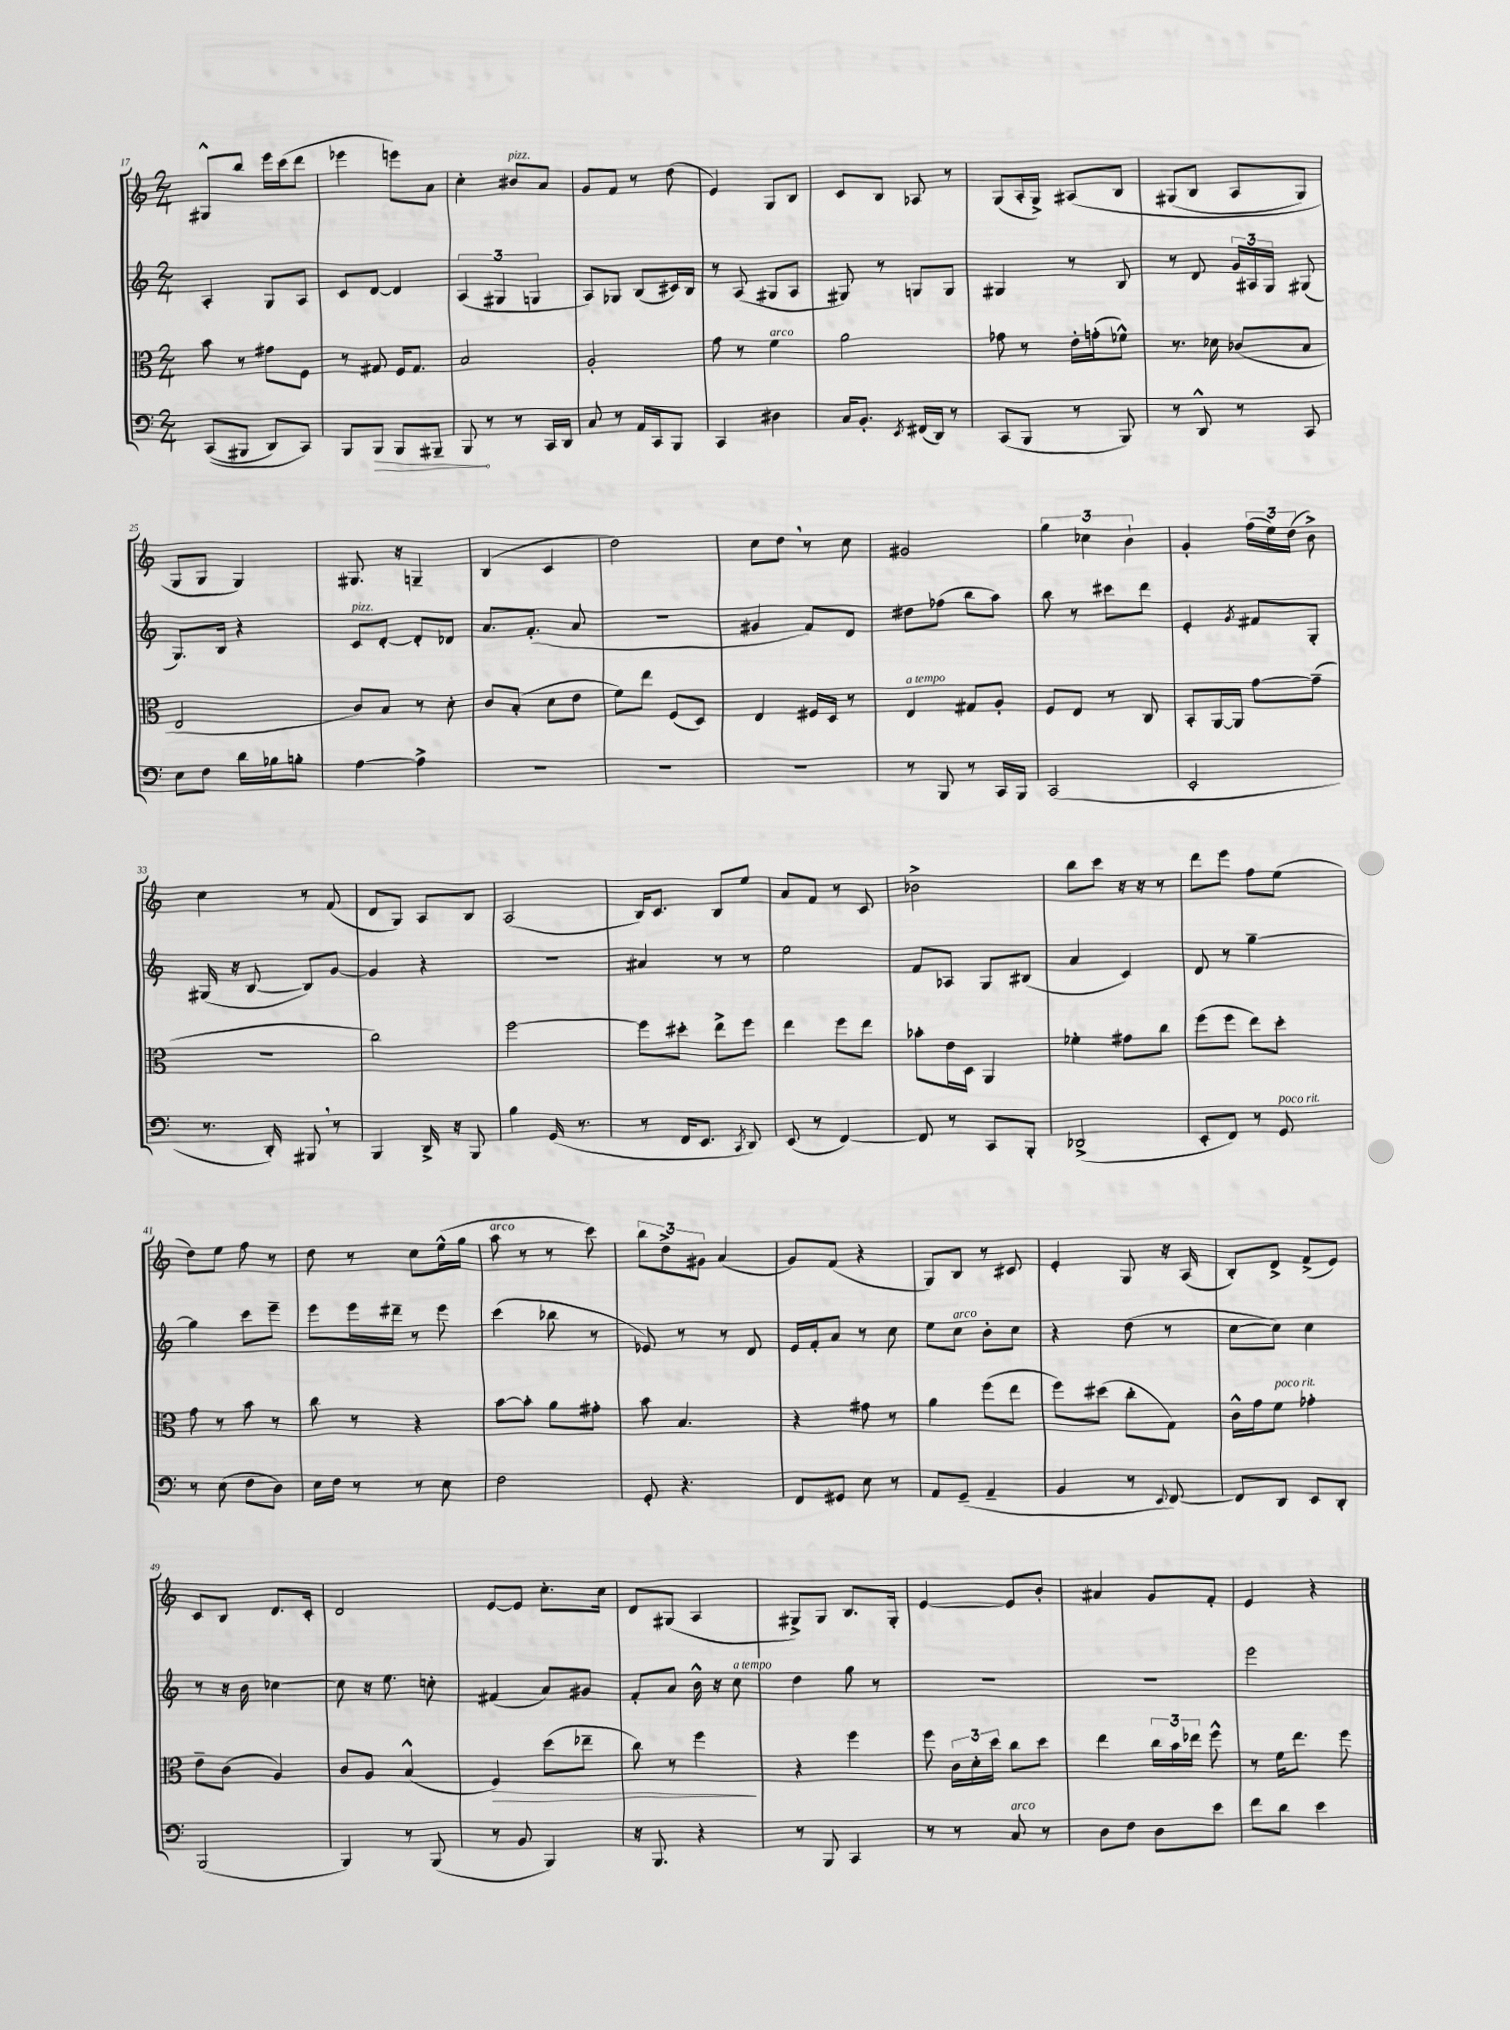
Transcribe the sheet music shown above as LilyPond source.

<<
\new StaffGroup <<
\new Staff = "s0" {
    \clef treble \key c \major \numericTimeSignature \time 2/4
    \autoBeamOff gis8[-^ b''8] e'''16[ c'''16( d'''8] |
    ees'''4 e'''8[) a'8] |
    c''4-. bis'8[^\markup { \italic "pizz." } a'8] |
    g'8[ f'8] r8 d''8( |
    e'4) g8[ b8] |
    c'8[ b8] aes8 r8 |
    g8[( a16-. g16]->) ais8[\( b8] |
    gis8[( b8] a8[ gis8]) |
    g8[ g8] g4\) |
    gis8. r16 g4-- |
    b4( c'4 |
    d''2) |
    c''8[ d''8] \breathe r8 c''8 |
    gis'2 |
    \tuplet 3/2 { g''4 ces''4 b'4-! } |
    g'4-. \tuplet 3/2 { f''16[( e''16) d''16]( } b'8->) |
    c''4 r8 f'8( |
    d'8[ g8]) a8[ b8] |
    a2( |
    b16[) c'8.] b8[ e''8] |
    a'8[ f'8] r8 c'8 |
    bes'2-> |
    b''8[ c'''8] r16 r16 r8 |
    d'''8[ e'''8] f''8[ e''8]( |
    d''8[) e''8] f''8 r8 |
    d''8 r8 c''8[ e''16-^( g''16] |
    a''8^\markup { \italic "arco" } r8 r8 c'''8) |
    \tuplet 3/2 { b''8[ d''8-> gis'8] } a'4( |
    g'8[) f'8]( r4 |
    g8[) b8] r8 cis'8 |
    e'4-. g8 r16 a16( |
    b8[-.) d'8]-> f'8[->( e'8]) |
    c'8[ b8] d'8.[ c'16]-. |
    d'2 |
    e'8[~ e'8] c''8.[-. c''16] |
    d'8[ gis8]( a4 |
    gis8[->) gis8] b8.[ gis16]-. |
    e'4~ e'8[ b'8]-. |
    ais'4 g'8[ f'8]-. |
    e'4 r4 \bar "|." |
}
\new Staff = "s1" {
    \clef treble \key c \major \numericTimeSignature \time 2/4
    \autoBeamOff a4-. g8[ a8] |
    c'8[ d'8]~ d'4 |
    \tuplet 3/2 { a4( gis4 g4 } |
    a8[) ges8] b8[( cis'16) b16] |
    r8 a8( gis8[ a8] |
    gis8) r8 g8[ g8] |
    gis4 r8 b8 |
    r8 d'8 \tuplet 3/2 { g'16[ ais16 g16] } gis8( |
    g8.[) b16] r4 |
    c'8[^\markup { \italic "pizz." } d'8]~-. d'8[-. des'8] |
    a'8.[ f'8.]-.( a'8 |
    r2 |
    gis'4 f'8[) d'8] |
    dis''8[ fes''8]( b''8[ a''8]) |
    b''8 r8 cis'''8[ d'''8] |
    e'4-. \acciaccatura { g'8 } fis'8[ g8]-. |
    gis16( r16 b8~ b8[) g'8]~ |
    g'4 r4 |
    R2 |
    ais'4 r8 r8 |
    e''2 |
    f'8[ aes8] g8[ bis8]( |
    a'4 c'4) |
    d'8 r8 g''4~-- |
    g''4 c'''8[ e'''8]-- |
    e'''8[ e'''16 dis'''16]-- r8 e'''8 |
    c'''4( bes''8 r8 |
    ees'8) r8 r8 d'8 |
    e'16[ f'16-. a'8] r8 c''8 |
    e''8[ c''8]^\markup { \italic "arco" } b'8[-. c''8] |
    r4 d''8( r8 |
    c''8[~ c''8]) c''4 |
    r8 r16 b'16 ces''4~ |
    ces''8 r16 e''8. c''8-. |
    fis'4( a'8[) gis'8] |
    f'8[-. a'8] b'16-^ r16 c''8^\markup { \italic "a tempo" } |
    d''4 g''8 r8 |
    R2 |
    R2 |
    e'''2 \bar "|." |
}
\new Staff = "s2" {
    \clef alto \key c \major \numericTimeSignature \time 2/4
    \autoBeamOff b'8 r8 gis'8[ f8] |
    r8 gis8 f16[ gis8.] |
    b2 |
    a2-. |
    g'8 r8 f'4^\markup { \italic "arco" } |
    a'2 |
    ges'8 r8 e'16[-. g'16-.( fes'8]-^) |
    r8. des'16 ces'8[( b8] |
    e2 |
    c'8[) b8] r8 d'8-. |
    c'8[ b8]-.( d'8[ e'8] |
    f'8[) e''8] f8[( d8]) |
    e4 fis16[ d16] r8 |
    e4^\markup { \italic "a tempo" } gis8[ a8]-. |
    f8[ e8] r8 c8 |
    b,8[-. a,16~ a,16] g'8[~ g'8]--( |
    R2 |
    c''2) |
    f''2~ |
    f''8[ dis''8]-. e''8[-> f''8] |
    e''4 f''8[ e''8] |
    bes'8[-. e'16 d16] a,4 |
    fes'4-. gis'8[ c''8] |
    f''8[( f''8] e''8[) d''8]-. |
    g'8 r8 b'8 r8 |
    c''8 r8 r4 |
    b'8[~ b'8]-. a'8[ gis'8]-. |
    b'8 b4. |
    r4 gis'8 r8 |
    a'4 f''8[( e''8] |
    f''8[) dis''8]( c''8[-. g8]) |
    c'16[-^ g'16 f'8]^\markup { \italic "poco rit." } ges'4-. |
    e'8[-- c'8]( a4) |
    c'8[ a8] b4-^( |
    f4\>) d''8[( ees''8]-- |
    c''8) r8 f''4\! |
    r4 f''4 |
    f''8 \tuplet 3/2 { c'16[ d'16-. d''16] } c''8[ d''8] |
    e''4 \tuplet 3/2 { c''16[ b'16 ees''16] } f''8-^ |
    r8 f'16[ e''8.] f''8 \bar "|." |
}
\new Staff = "s3" {
    \clef bass \key c \major \numericTimeSignature \time 2/4
    \autoBeamOff c,8[(\( bis,,8] d,8[) c,8]\) |
    b,,8[ \once \override Hairpin.circled-tip = ##t b,,8]\> b,,8[ bis,,8]-- |
    b,,8\! r8 r8 c,16[ d,16] |
    c8 r8 a,16[ c,16 b,,8] |
    c,4 dis4 |
    c16[ b,8.]-. \acciaccatura { e,8 } fis,16[( d,16]) r8 |
    c,8[( b,,8] r8 b,,8) |
    r8 d,8-^ r8 c,8 |
    e8[ f8] d'16[ bes16 b8]-. |
    a4~ a4-> |
    R2 |
    R2 |
    R2 |
    r8 b,,8 r8 c,16[ b,,16] |
    c,2( |
    e,2-. |
    r8. d,16-.) bis,,8 \breathe r8 |
    b,,4 d,16-> r16 b,,8 |
    b4 g,16( r8. |
    r8 f,16[ e,8.] \acciaccatura { c,8 } d,8) |
    e,8( r8 f,4~) |
    f,8 r8 c,8[ b,,8]-. |
    des,2->( |
    e,8[-. f,8]) r8 g,8^\markup { \italic "poco rit." } |
    r8 e8( f8[ d8]) |
    e16[ f16] r8 r8 e8 |
    f2 |
    g,8-. r4. |
    f,8[ gis,8] e8 r8 |
    a,8[ g,8]--( a,4-- |
    b,4 r8 \appoggiatura { e,8 } f,8~) |
    f,8[ d,8] e,8[ d,8]-. |
    b,,2( |
    b,,4) r8 b,,8( |
    r8 b,8 b,,4) |
    r16 b,,8. r4 |
    r8 b,,8 c,4 |
    r8 r8 c8^\markup { \italic "arco" } r8 |
    d8[ f8] d8[ e'8] |
    f'8[ d'8] e'4 \bar "|." |
}
>>
>>
\layout { \context { \Score currentBarNumber = #17 } }
